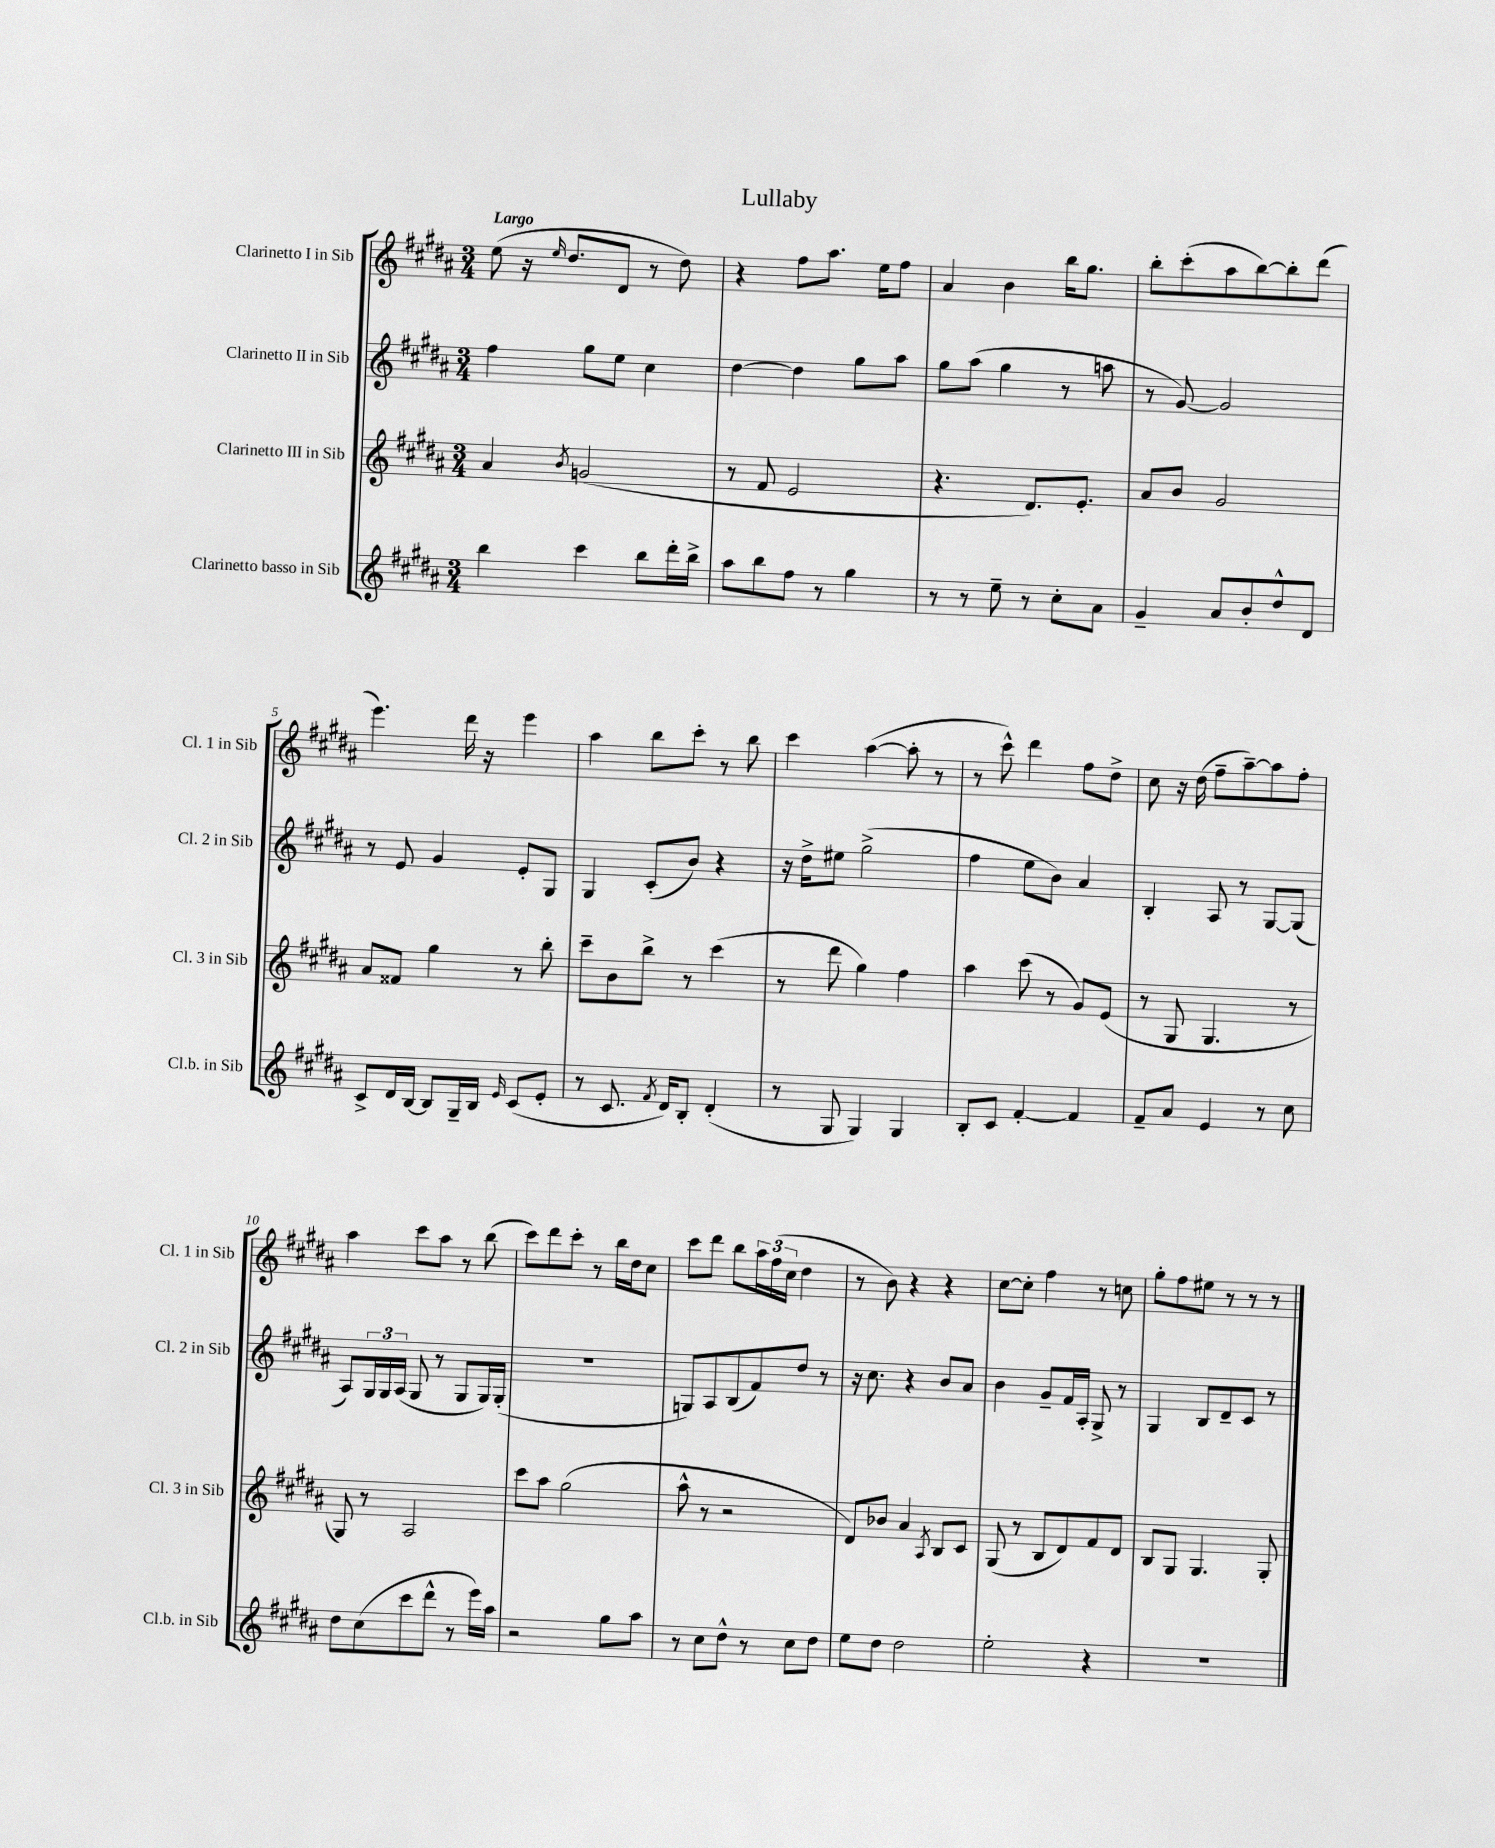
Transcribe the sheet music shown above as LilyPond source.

\header { title = "Lullaby" }
<<
\new StaffGroup <<
\new Staff = "s0" \with { instrumentName = "Clarinetto I in Sib" shortInstrumentName = "Cl. 1 in Sib" } {
    \clef treble \key b \major \numericTimeSignature \time 3/4 \tempo "Largo"
    e''8( r16 \grace { e''16 } dis''8. dis'8 r8 dis''8) |
    r4 fis''8 ais''8. e''16 fis''8 |
    ais'4 b'4 b''16 gis''8. |
    b''8-. cis'''8-.( ais''8 b''8~) b''8-. dis'''8( |
    e'''4.) dis'''16 r16 e'''4 |
    ais''4 b''8 cis'''8-. r8 b''8 |
    cis'''4 ais''4~( ais''8-. r8 |
    r8 cis'''8-^) dis'''4 fis''8 dis''8-> |
    cis''8 r16 dis''16( fis''8-- ais''8~--) ais''8 fis''8-. |
    ais''4 cis'''8 ais''8 r8 b''8( |
    cis'''8) dis'''8 cis'''8-. r8 b''16 dis''16 cis''8 |
    cis'''8 dis'''8 b''8 \tuplet 3/2 { ais''16 fis''16( cis''16 } dis''4 |
    r8 b'8) r4 r4 |
    cis''8~ cis''8-. fis''4 r8 c''8 |
    gis''8-. fis''8 eis''8 r8 r8 r8 \bar "|." |
}
\new Staff = "s1" \with { instrumentName = "Clarinetto II in Sib" shortInstrumentName = "Cl. 2 in Sib" } {
    \clef treble \key b \major \numericTimeSignature \time 3/4
    fis''4 gis''8 e''8 cis''4 |
    dis''4~ dis''4 gis''8 ais''8 |
    gis''8 ais''8( gis''4 r8 a''8 |
    r8 gis'8~) gis'2 |
    r8 e'8 gis'4 e'8-. gis8 |
    gis4 cis'8-.( b'8) r4 |
    r16 dis''16-> eis''8 gis''2->( |
    fis''4 e''8 b'8) ais'4 |
    b4-. ais8 r8 gis8~ gis8( |
    ais8) \tuplet 3/2 { gis16 gis16 ais16( } gis8 r8 gis8 gis16) gis16-.( |
    R2. |
    g8) ais8 b8( fis'8) dis''8 r8 |
    r16 cis''8. r4 b'8 ais'8 |
    b'4 gis'8-- fis'16 ais16-. gis8-> r8 |
    gis4 b8 dis'8-- cis'8 r8 \bar "|." |
}
\new Staff = "s2" \with { instrumentName = "Clarinetto III in Sib" shortInstrumentName = "Cl. 3 in Sib" } {
    \clef treble \key b \major \numericTimeSignature \time 3/4
    ais'4 \acciaccatura { b'8 } g'2( |
    r8 fis'8 e'2 |
    r4. dis'8.) e'8.-. |
    ais'8 b'8 gis'2 |
    ais'8 fisis'8 gis''4 r8 b''8-. |
    cis'''8-- b'8 b''8-> r8 cis'''4( |
    r8 dis'''8 gis''4) fis''4 |
    ais''4 cis'''8( r8 gis'8) e'8( |
    r8 gis8 gis4. r8 |
    gis8) r8 ais2 |
    cis'''8 ais''8 gis''2( |
    ais''8-^ r8 r2 |
    dis'8) bes'8 ais'4 \acciaccatura { ais8 } b8 cis'8 |
    gis8( r8 b8 dis'8) fis'8 dis'8 |
    b8 gis8 gis4. gis8-. \bar "|." |
}
\new Staff = "s3" \with { instrumentName = "Clarinetto basso in Sib" shortInstrumentName = "Cl.b. in Sib" } {
    \clef treble \key b \major \numericTimeSignature \time 3/4
    b''4 cis'''4 b''8 dis'''16-. b''16-> |
    ais''8 b''8 fis''8 r8 gis''4 |
    r8 r8 e''8-- r8 cis''8-. ais'8 |
    gis'4-- ais'8 b'8-. dis''8-^ dis'8 |
    cis'8-> dis'16 b16~ b8 gis16-- b16 \grace { e'16 } cis'8( e'8-. |
    r8 cis'8. \acciaccatura { fis'8 } dis'16) b8-. dis'4-.( |
    r8 gis8 gis4) gis4 |
    b8-. cis'8 fis'4~-. fis'4 |
    fis'8-- ais'8 e'4 r8 cis''8 |
    dis''8 cis''8( cis'''8 dis'''8-^ r8 e'''16) ais''16 |
    r2 gis''8 ais''8 |
    r8 cis''8 dis''8-^ r8 cis''8 dis''8 |
    e''8 dis''8 dis''2 |
    e''2-. r4 |
    R2. \bar "|." |
}
>>
>>
